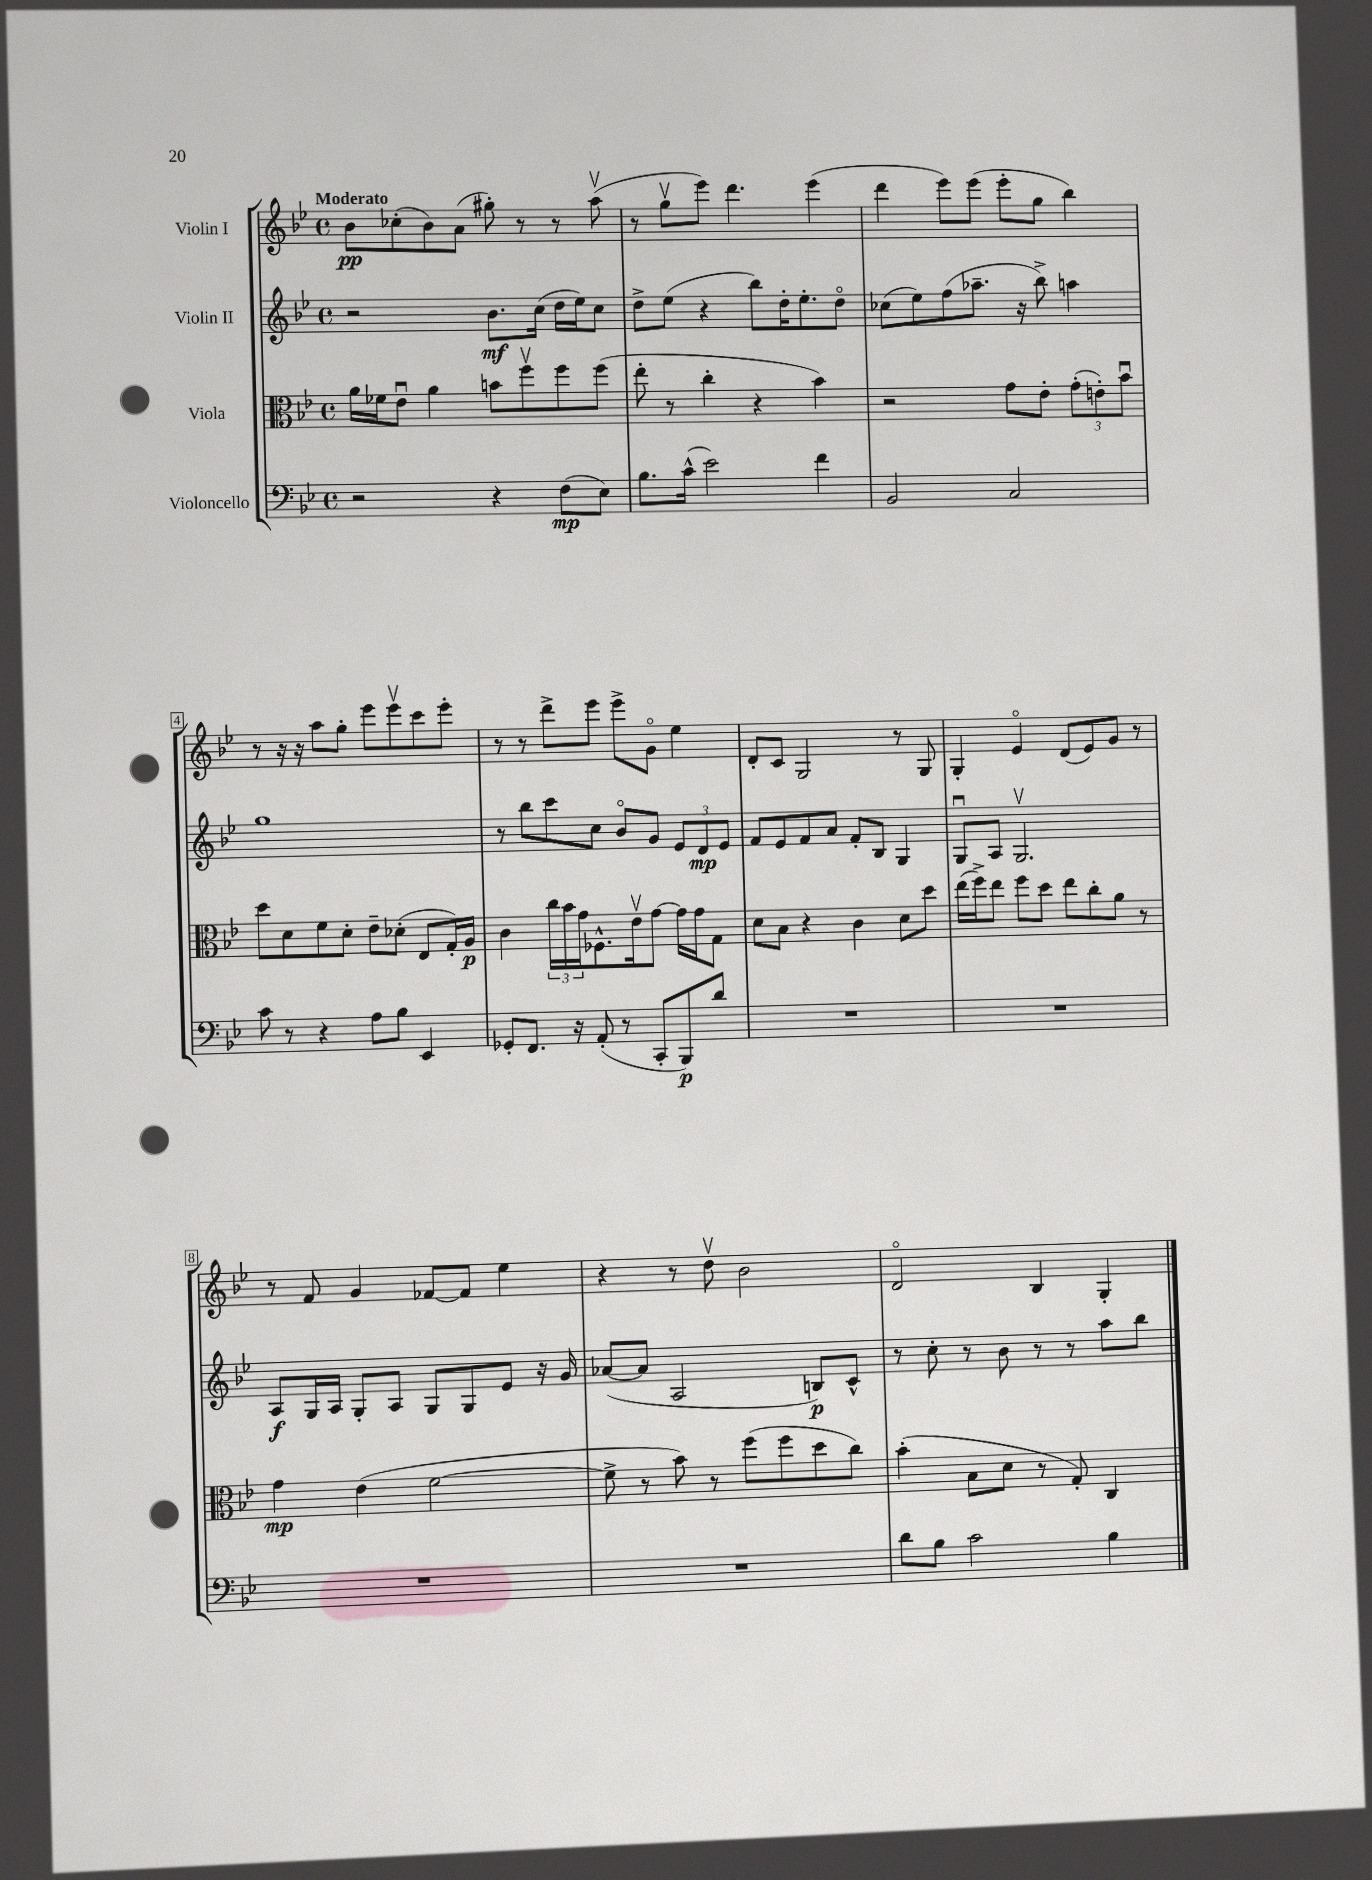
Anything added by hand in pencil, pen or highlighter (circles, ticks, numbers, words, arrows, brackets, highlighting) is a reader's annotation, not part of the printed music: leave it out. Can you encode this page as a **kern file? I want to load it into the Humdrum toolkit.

**kern	**kern	**kern	**kern
*staff4	*staff3	*staff2	*staff1
*clefF4	*clefC3	*clefG2	*clefG2
*k[b-e-]	*k[b-e-]	*k[b-e-]	*k[b-e-]
*M4/4	*M4/4	*M4/4	*M4/4
*met(c)	*met(c)	*met(c)	*met(c)
2r	16a\LL	2r	8b-\L
.	16f-\J	.	.
.	8e-u\J	.	(8cc-'\
.	4a\	.	8b-\)
.	.	.	(8a\J
4r	8b\L	8.b-\L	8gg#'\)
.	8ffv\	.	8r
.	.	(16cc\Jk	.
(8F\L	8ff\	16dd\LL	8r
.	.	16ee-\J)	.
8E-\J)	(8ff\J	8cc\J	(8aav\
=	=	=	=
8.B-\L	8ee-'\	8dd^\L	8r
.	8r	(8ee-\J	8ggv\L
(16c^^\Jk	.	.	.
2e-\)	4cc'\	4r	8eee-\J)
.	.	.	4.ddd\
.	4r	8bb-\L)	.
.	.	16dd'\K	.
.	.	8.ee-'\	.
4f\	4b-\)	.	(4eee-\
.	.	8ddo\J	.
=	=	=	=
2BB-/	2r	(8cc-\L	4ddd\
.	.	8ee-\)	.
.	.	(8ff\	8eee-\L)
.	.	8.aa-~\J	(8eee-\J
2C/	8g\L	.	8eee-'\L
.	.	16r	.
.	8e-'\J	8bb-^\)	8gg\J
.	(12g'\L	4aa\	4bb-\)
.	12e'\)	.	.
.	12b-u\J	.	.
=	=	=	=
8c\	8dd\L	1gg	8r
8r	8d\	.	16r
.	.	.	16r
4r	8f\	.	8aa\L
.	8d'\J	.	8gg'\J
8A\L	8e-~\L	.	8eee-\L
8B-\J	(8d-'\J	.	8eee-v\
4EE-/	8E-/L	.	8ccc\
.	16G'/L)	.	8eee-'\J
.	16A/JJ	.	.
=	=	=	=
8GG-'/L	4c\	8r	8r
8.FF/J	.	8bb-\L	8r
.	24cc\LL	8ccc\	8ddd^\L
.	24b-\	.	.
16r	.	.	.
.	24g\J	.	.
(8AA'/	8.F-^^\	8cc\J	8eee-\J
8r	.	8b-o/L	8eee-^\L
.	16e-v\k	.	.
8CC'/L	[8g\J	8g/J	8go\J
8BBB-/)	16g\]LL	12e-/L	4ee-\
.	16g\J	.	.
.	.	12d/	.
8d/J	8G\J	.	.
.	.	12e-/J	.
=	=	=	=
1r	8d\L	8f/L	8d'/L
.	8B-\J	8e-/	8c/J
.	4r	8f/	2G/
.	.	8a/J	.
.	4c\	8f'/L	.
.	.	8B-/J	.
.	8d\L	4G/	8r
.	8dd\J	.	8G/
=	=	=	=
1r	(16ee-\LL	8Gu/L	4G'/
.	16ff^\J)	.	.
.	8ee-\J	8A/J	.
.	8ff\L	2.Gv/	4e-o/
.	8dd\J	.	.
.	8ee-\L	.	(8d/L
.	8cc'\	.	8e-/)
.	8a\J	.	8g/J
.	8r	.	8r
=	=	=	=
1r	4g\	8A/L	8r
.	.	16G/L	8f/
.	.	16A/JJ	.
.	(4e-\	8G'/L	4g/
.	.	8A/J	.
.	[2f\	8G/L	[8f-/L
.	.	8G/	8f-/]J
.	.	8e-/J	4ee-\
.	.	16r	.
.	.	16g/	.
=	=	=	=
1r	8f^\]	([8a-/L	4r
.	8r	8a-/]J	.
.	8b-\)	2A/	8r
.	8r	.	8ddv\
.	(8ff\L	.	2b-\
.	8ff\	.	.
.	8dd\	8B/L)	.
.	8cc\J)	8c^^/J	.
=	=	=	=
8d\L	(4b-'\	8r	2do/
8B-\J	.	8cc'\	.
2c\	8B-\L	8r	.
.	8d\J	8b-\	.
.	8r	8r	4B-/
.	8G'/)	8r	.
4B-\	4C/	8aa\L	4G'/
.	.	8bb-\J	.
==	==	==	==
*-	*-	*-	*-
